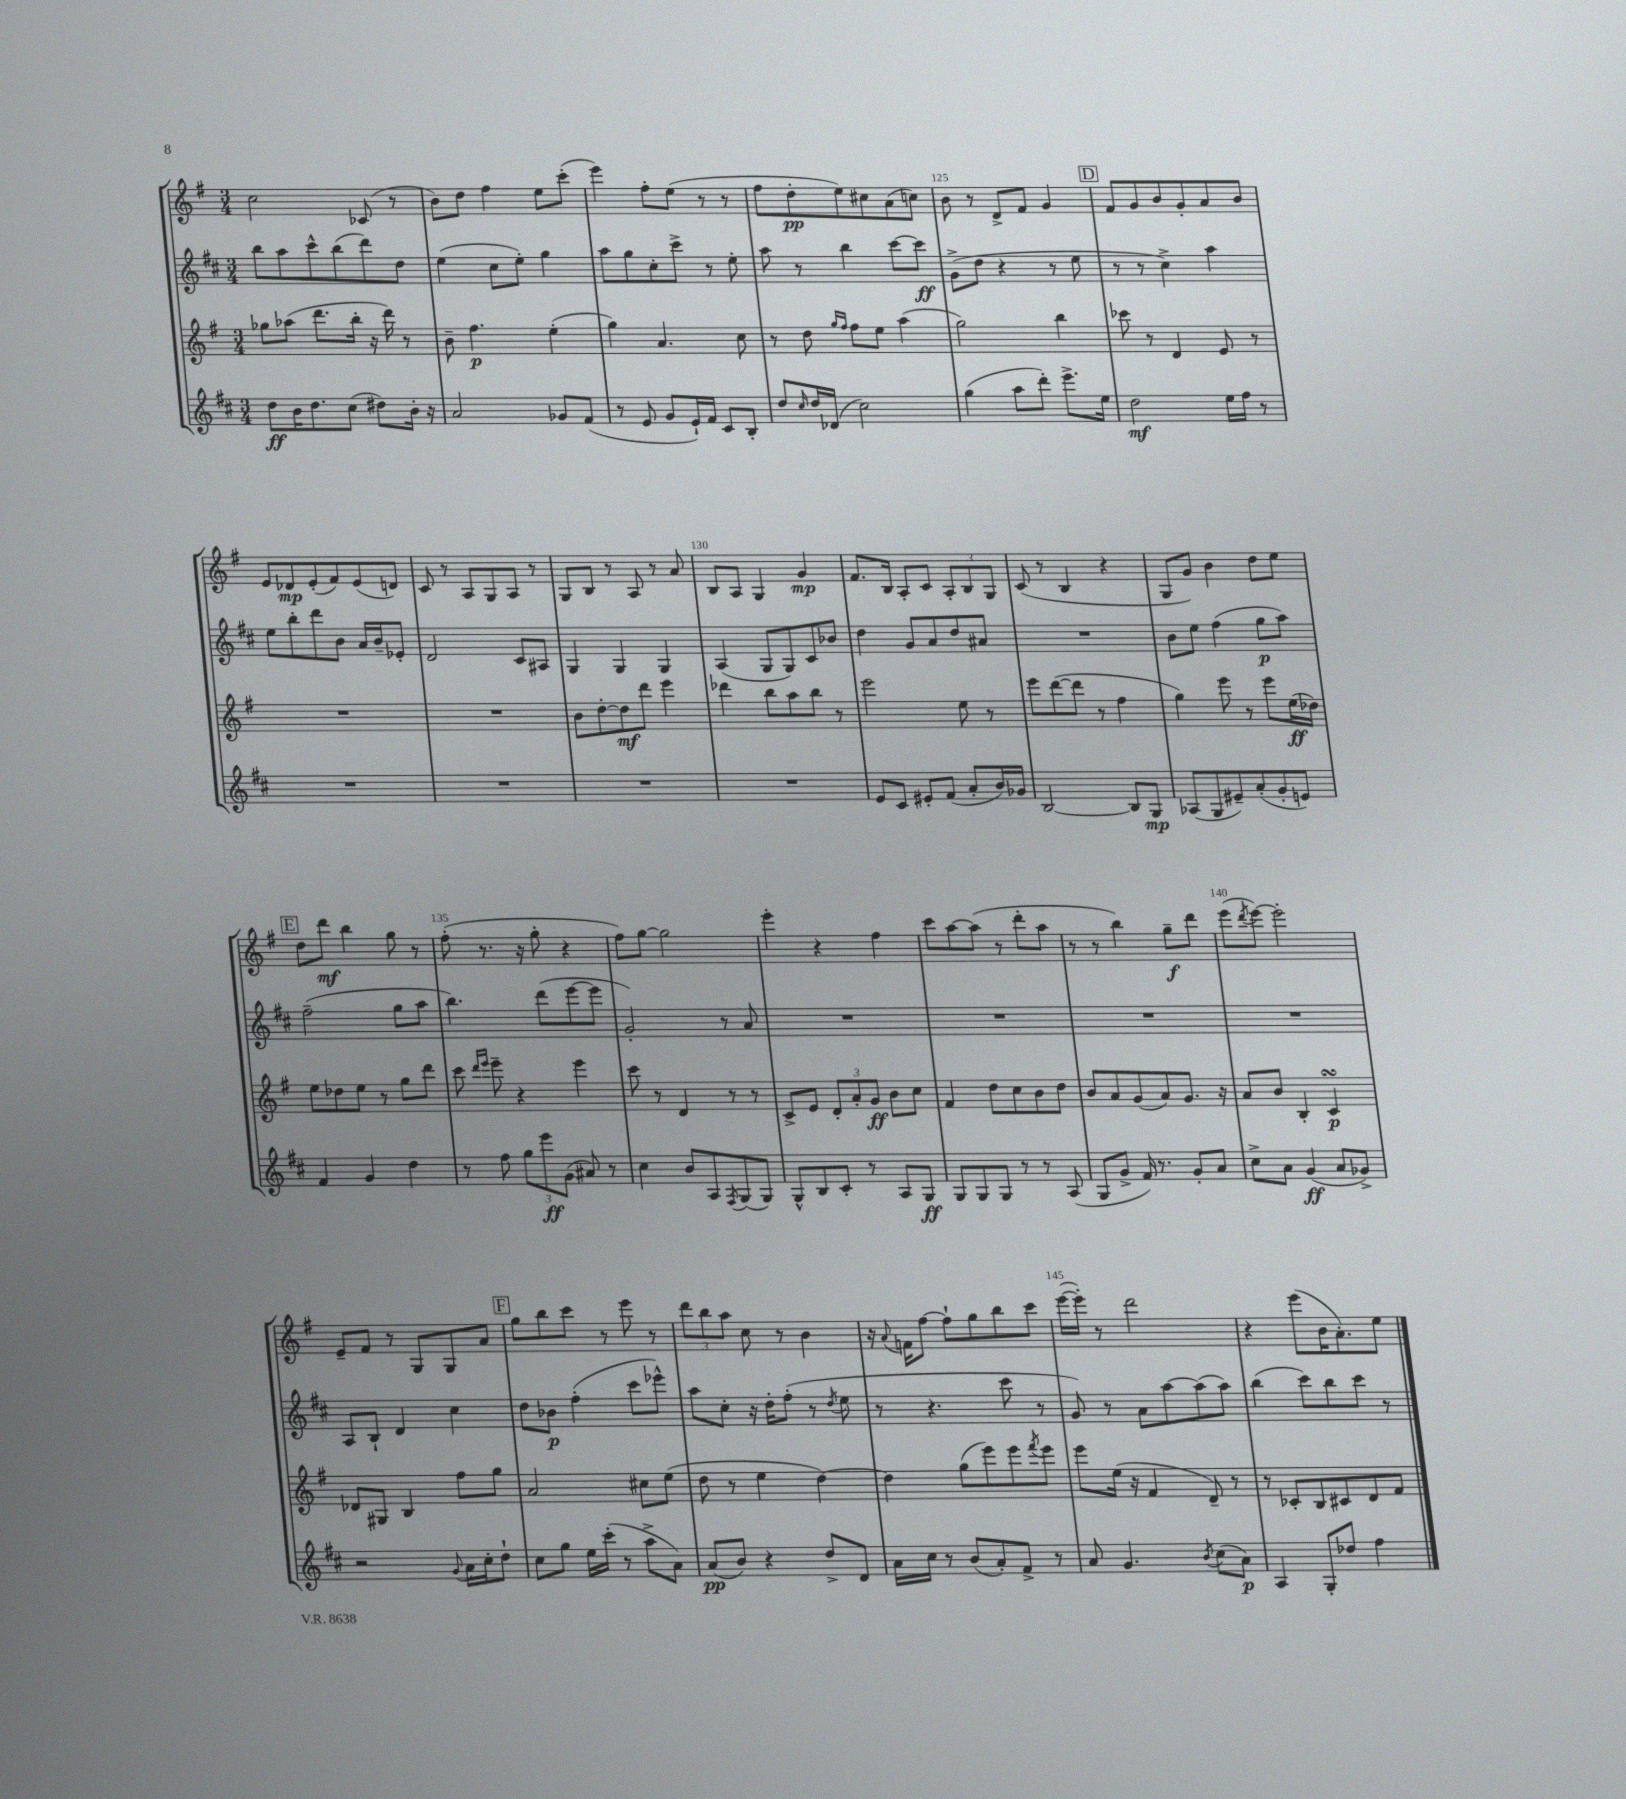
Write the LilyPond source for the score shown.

<<
\new StaffGroup <<
\new Staff = "s0" {
    \clef treble \key g \major \numericTimeSignature \time 3/4
    c''2 ces'8( r8 |
    b'8) d''8 fis''4 e''8 c'''8-.( |
    e'''4) fis''8-. e''8( r8 r8 |
    fis''8 d''8-.\pp e''8) cis''8 a'8( c''8) |
    b'8 r8 d'8-> fis'8 g'4 |
    \mark \markup { \box "D" } fis'8 g'8 b'8 g'8-. a'8 b'8 |
    e'8 des'8\mp e'8-.( fis'8) e'8( d'8) |
    c'8 r8 a8 g8 a8 r8 |
    g8 b8 r8 a8 r8 a'8 |
    b8 a8 g4 g'4\mp |
    fis'8. b16 a8-. c'8 \tuplet 3/2 { a8-. b8 g8 } |
    c'8( r8 b4 r4 |
    g8 g'8) b'4 d''8 e''8 |
    \mark \markup { \box "E" } d''8 d'''8\mf b''4 g''8 r8 |
    fis''8-.( r8. r16 g''8-. r4 |
    fis''8) g''8~ g''2 |
    e'''4-. r4 fis''4 |
    c'''8 a''8~ a''8( r8 d'''8-. a''8 |
    r8 r8 b''4) g''8--\f d'''8 |
    e'''8( \acciaccatura { d'''8 } e'''8~) e'''2-. |
    e'8-- fis'8 r8 g8 g8 a'8 |
    \mark \markup { \box "F" } g''8 b''8 c'''8 r8 e'''8 r8 |
    \tuplet 3/2 { d'''8 b''8 a''8 } c''8 r8 b'4 |
    r16 \appoggiatura { a'8 } f'16 fis''8~ fis''8-! g''8 b''8 c'''8 |
    e'''16~( e'''16-.) r8 d'''2 |
    r4 e'''8( b'16 a'8.-.) e''8 \bar "|." |
}
\new Staff = "s1" {
    \clef treble \key d \major \numericTimeSignature \time 3/4
    b''8 a''8 cis'''8-^ b''8( d'''8) d''8 |
    e''4( cis''8 e''8-.) g''4 |
    a''8 g''8 cis''8-. cis'''8-> r8 e''8-. |
    a''8 r8 b''4 cis'''8~ cis'''8\ff |
    g'8->( d''8 r4 r8 e''8 |
    \mark \markup { \box "D" } r8 r8 cis''4->) a''4 |
    e''8 b''8-. d'''8 b'8 a'16 b'16-- ees'8-. |
    d'2 cis'8 ais8 |
    g4 g4 g4 |
    a4( g8 g8) cis'8 bes'8 |
    d''4 g'8 a'8 d''8 ais'8 |
    R2. |
    b'8 e''8 fis''4( g''8\p a''8) |
    \mark \markup { \box "E" } fis''2--( g''8 a''8 |
    b''4.) d'''8( e'''8~ e'''8 |
    g'2-.) r8 a'8 |
    R2. |
    R2. |
    R2. |
    R2. |
    a8 b8-! d'4 cis''4 |
    \mark \markup { \box "F" } d''8 bes'8\p fis''4-.( cis'''8 ees'''8-^) |
    a''8 cis''8-. r16 d''16-. fis''8-.( r8 \acciaccatura { d''8 } e''8 |
    r8 r4. cis'''8 r8 |
    g'8) r8 a'8 a''8~ a''8( a''8) |
    b''4( cis'''8) b''8 cis'''8 r8 \bar "|." |
}
\new Staff = "s2" {
    \clef treble \key g \major \numericTimeSignature \time 3/4
    ges''8 aes''8( d'''8. b''16-. r16 d'''16) r8 |
    b'8-- fis''4.\p e''4-.( |
    g''4) a'4. c''8 |
    r8 d''8 \grace { g''16 fis''16 } fis''8 e''8 a''4( |
    g''2) b''4 |
    \mark \markup { \box "D" } ces'''8 r8 d'4 e'8 r8 |
    R2. |
    R2. |
    b'8 d''8~-. d''8\mf d'''8 e'''4 |
    des'''4 b''8 a''8 b''8 r8 |
    e'''2 e''8 r8 |
    e'''8 d'''8~( d'''8 r8 fis''4 |
    g''4) e'''8 r8 e'''8 e''16\ff( des''16) |
    \mark \markup { \box "E" } e''8 des''8 e''8 r8 g''8 d'''8 |
    c'''8 \grace { d'''16 e'''16 } e'''8-- r4 e'''4 |
    c'''8 r8 d'4 r8 r8 |
    c'8-> e'8 \tuplet 3/2 { d'8-. a'8-. g'8\ff } b'8 c''8 |
    fis'4 d''8 c''8 b'8 d''8 |
    b'8 a'8 g'8( a'8) g'8. r16 |
    a'8 b'8 b4-. c'4\turn\p |
    des'8 gis8 b4 fis''8 g''8 |
    \mark \markup { \box "F" } a'2 cis''8 e''8( |
    d''8 r8 e''4 d''4~) |
    d''4 g''8( e'''8) e'''8 \acciaccatura { fis'''8 } e'''8 |
    e'''8 e''16( r16 fis'4 d'8--) r8 |
    r8 ces'8-. b8 cis'8 d'8 fis'8 \bar "|." |
}
\new Staff = "s3" {
    \clef treble \key d \major \numericTimeSignature \time 3/4
    d''8\ff b'16 d''8. cis''8( dis''8) b'16-. r16 |
    a'2 ges'8 fis'8( |
    r8 e'8 g'8 e'16-!) fis'16 cis'8 b8-. |
    d''8 \grace { cis''16 } d''16 des'16( cis''2) |
    g''4( a''8 d'''8-.) e'''8.-> e''16 |
    \mark \markup { \box "D" } d''2\mf e''16 fis''16 r8 |
    R2. |
    R2. |
    R2. |
    R2. |
    e'8 cis'8 eis'8-. fis'8( a'8-. b'16) ges'16 |
    b2~ b8 g8\mp |
    aes8( g8 eis'8--) a'8-.( g'8-. e'8) |
    \mark \markup { \box "E" } fis'4 g'4 d''4 |
    r8 fis''8 \tuplet 3/2 { g''8 e'''8\ff g'8( } ais'8) r8 |
    cis''4 b'8 a8 \acciaccatura { fis8 } g8( g8) |
    g8-^ b8 cis'8-. r8 a8 g8\ff |
    g8 g8 g8 r8 r8 a8( |
    g8 g'8-> fis'16) r8. g'8-. a'8 |
    cis''8-> a'8 g'4\ff( a'8 ges'8->) |
    r2 \appoggiatura { g'8 } a'16 cis''16-. d''8-! |
    \mark \markup { \box "F" } cis''8 g''8 e''16 cis'''16-.( r8 a''8-> a'8) |
    a'8\pp( b'8) r4 d''8-> d'8 |
    a'16 cis''16 r8 b'8( a'8-.) fis'8-> r8 |
    a'8 g'4. \acciaccatura { b'8 } cis''8( a'8\p) |
    a4 g8-. des''8 fis''4 \bar "|." |
}
>>
>>
\layout { \context { \Score currentBarNumber = #121 \override BarNumber.break-visibility = ##(#f #t #t) barNumberVisibility = #(every-nth-bar-number-visible 5) } }
